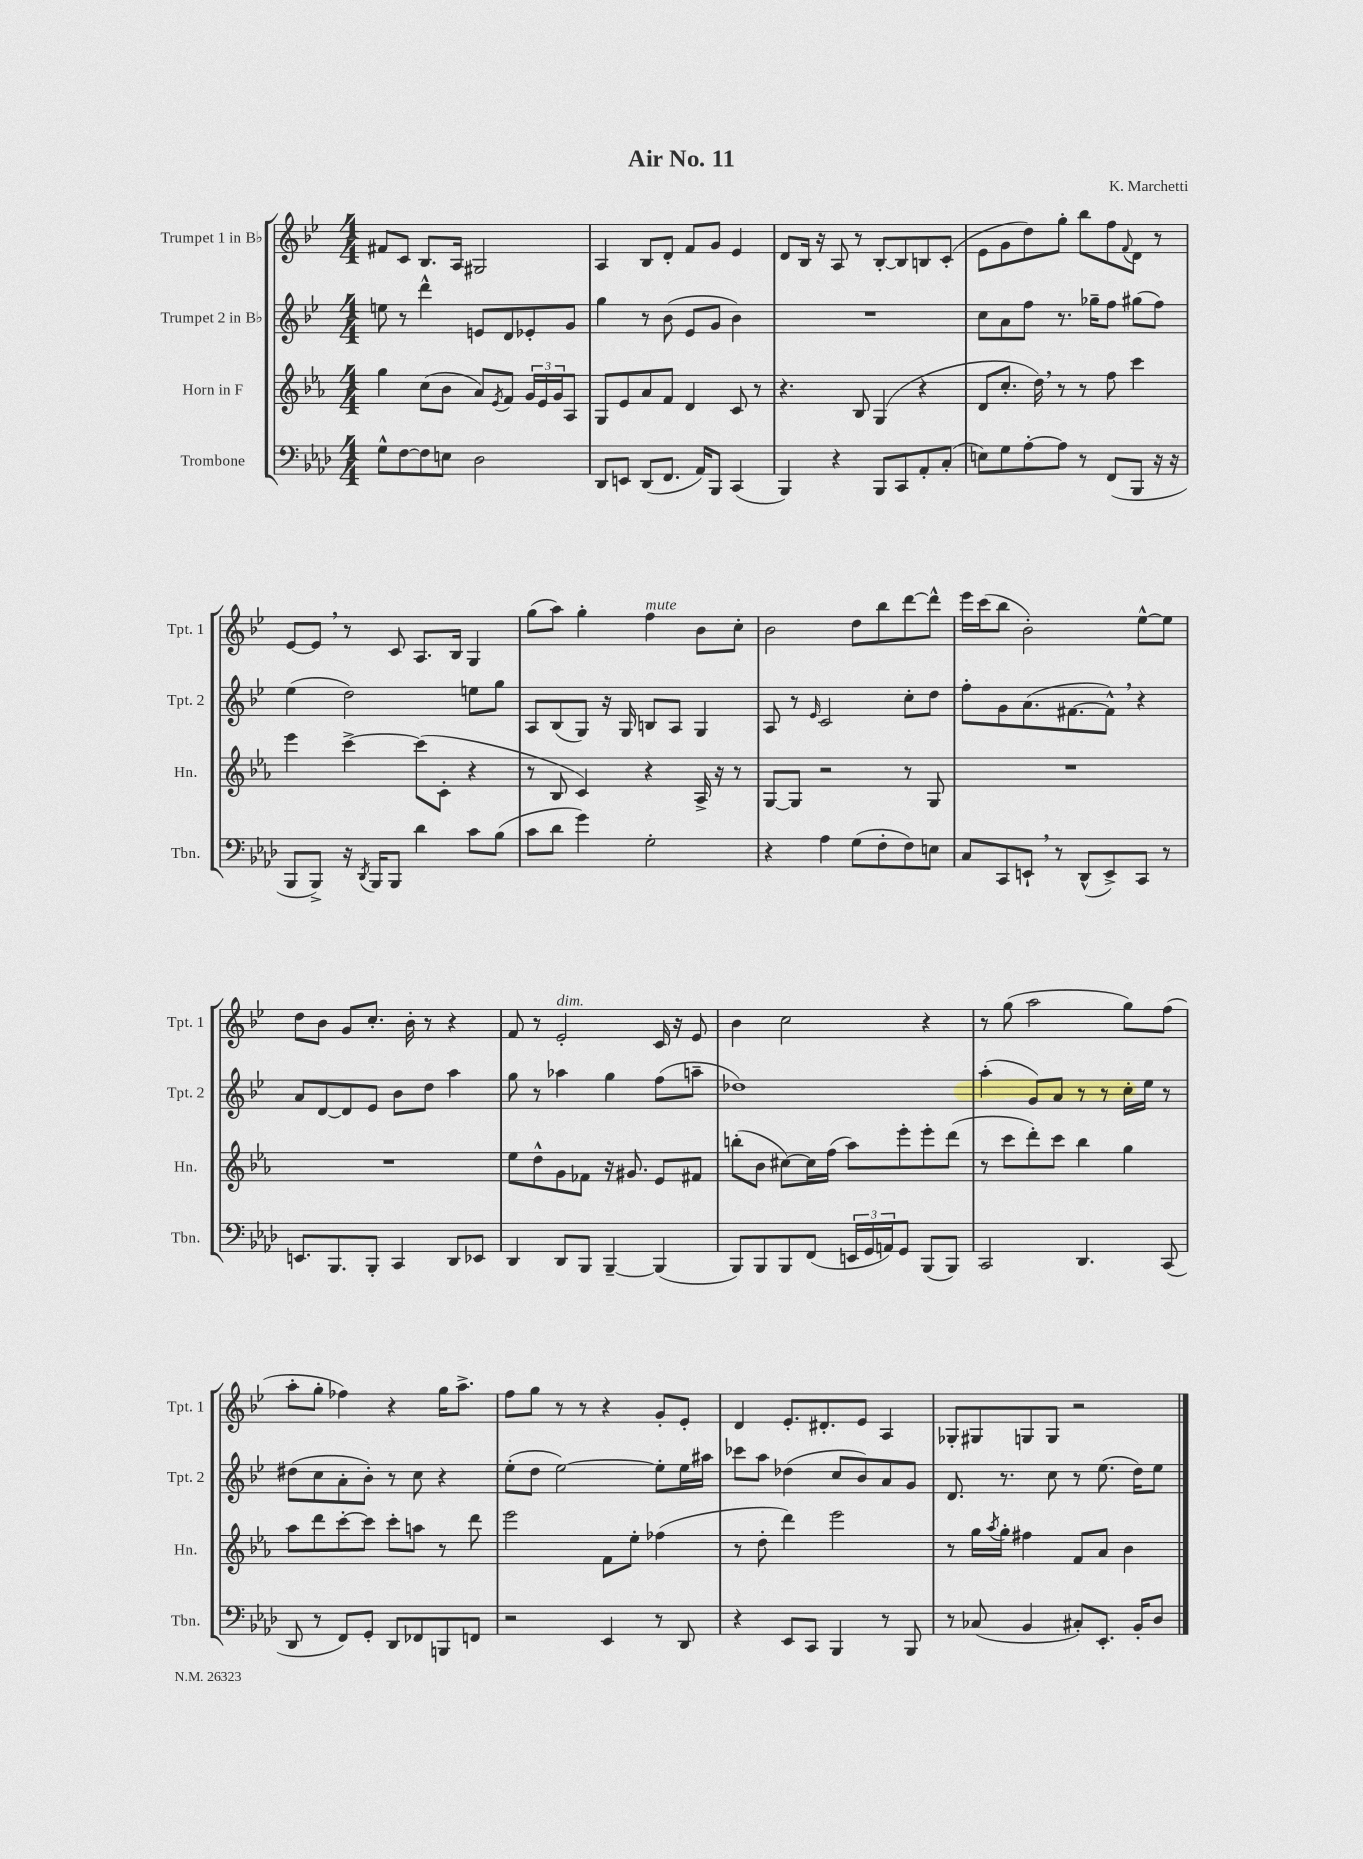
\header { title = "Air No. 11" composer = "K. Marchetti" }
<<
\new StaffGroup <<
\new Staff = "s0" \with { instrumentName = "Trumpet 1 in Bb" shortInstrumentName = "Tpt. 1" } {
    \clef treble \key bes \major \numericTimeSignature \time 4/4
    fis'8 c'8 bes8. a16 gis2 |
    a4 bes8 d'8-. f'8 g'8 ees'4 |
    d'8 bes16 r16 a8 r8 bes8~-. bes8 b8 c'8-.( |
    ees'8 g'8 d''8) g''8-. bes''8 f''8 \appoggiatura { f'8 } d'8 r8 |
    ees'8~ ees'8 \breathe r8 c'8 a8. bes16 g4 |
    g''8( a''8) g''4-. f''4^\markup { \italic "mute" } bes'8 c''8-. |
    bes'2 d''8 bes''8 d'''8~ d'''8-^ |
    ees'''16 c'''16( bes''8 bes'2-.) ees''8~-^ ees''8 |
    d''8 bes'8 g'8 c''8.-. bes'16-. r8 r4 |
    f'8 r8 ees'2-.^\markup { \italic "dim." } c'16 r16 ees'8 |
    bes'4 c''2 r4 |
    r8 g''8( a''2 g''8) f''8( |
    a''8-. g''8-. fes''4) r4 g''16 a''8.-> |
    f''8 g''8 r8 r8 r4 g'8-. ees'8-. |
    d'4 ees'8.-. dis'8.-. ees'8 a4 |
    ges8-. gis8 g8 g8 r2 \bar "|." |
}
\new Staff = "s1" \with { instrumentName = "Trumpet 2 in Bb" shortInstrumentName = "Tpt. 2" } {
    \clef treble \key bes \major \numericTimeSignature \time 4/4
    e''8 r8 d'''4-^ e'8 d'8 ees'8-. g'8 |
    g''4 r8 bes'8( ees'8 g'8 bes'4) |
    R1 |
    c''8 a'8 f''8 r8. ges''16-- f''8 gis''8( f''8) |
    ees''4( d''2) e''8 g''8 |
    a8 bes8( g8) r16 g16 b8 a8 g4 |
    a8 r8 \grace { ees'16 } c'2 c''8-. d''8 |
    f''8-. g'8 a'8.( fis'8.~ fis'8-^) \breathe r4 |
    a'8 d'8~ d'8 ees'8 bes'8 d''8 a''4 |
    g''8 r8 aes''4 g''4 f''8( a''8-- |
    des''1) |
    a''4-.( g'8) a'8 r8 r8 c''16-. ees''16 r8 |
    dis''8( c''8 a'8-. bes'8-.) r8 c''8 r4 |
    ees''8-.( d''8 ees''2~) ees''8-. ees''16 ais''16 |
    ces'''8 a''8 des''4( c''8 bes'8) a'8 g'8 |
    d'8. r8. c''8 r8 ees''8.( d''16) ees''8 \bar "|." |
}
\new Staff = "s2" \with { instrumentName = "Horn in F" shortInstrumentName = "Hn." } {
    \clef treble \key ees \major \numericTimeSignature \time 4/4
    g''4 c''8( bes'8 aes'8) \acciaccatura { ees'8 } f'8 \tuplet 3/2 { g'16 ees'16 g'16 } aes8 |
    g8 ees'8 aes'8 f'8 d'4 c'8 r8 |
    r4. bes8 g4( r4 |
    d'8 c''8.-. d''16) \breathe r8 r8 f''8 c'''4 |
    ees'''4 c'''4~-> c'''8( c'8-. r4 |
    r8 bes8 c'4) r4 aes16-> r16 r8 |
    g8~ g8 r2 r8 g8 |
    R1 |
    R1 |
    ees''8 d''8-^ g'8 fes'8 r16 gis'8. ees'8 fis'8 |
    b''8-.( bes'8 cis''8~) cis''16 f''16( aes''8) ees'''8-. ees'''8-. d'''8( |
    r8 c'''8 d'''8-.) c'''8 bes''4 g''4 |
    aes''8 d'''8 c'''8~-. c'''8 c'''8-. a''8 r8 d'''8 |
    ees'''2 f'8 ees''8-. fes''4( |
    r8 d''8-. d'''4) ees'''2 |
    r8 g''16 \acciaccatura { aes''8 } g''16-. fis''4 f'8 aes'8 bes'4 \bar "|." |
}
\new Staff = "s3" \with { instrumentName = "Trombone" shortInstrumentName = "Tbn." } {
    \clef bass \key aes \major \numericTimeSignature \time 4/4
    g8-^ f8~ f8 e8 des2 |
    des,8 e,8 des,8( f,8. aes,16) bes,,8 c,4( |
    bes,,4) r4 bes,,8 c,8 aes,8-. c8-.( |
    e8) g8 aes8~-. aes8 r8 f,8( bes,,8 r16 r16 |
    bes,,8 bes,,8->) r16 \acciaccatura { des,8 } bes,,16 bes,,8 des'4 c'8 bes8( |
    c'8 des'8 g'4) g2-. |
    r4 aes4 g8( f8-. f8) e8 |
    c8 c,8 e,8-! \breathe r8 des,8-^( e,8->) c,8 r8 |
    e,8. bes,,8. bes,,8-. c,4 des,8 ees,8 |
    des,4 des,8 bes,,8 bes,,4~-- bes,,4( |
    bes,,8) bes,,8 bes,,8 f,8( \tuplet 3/2 { e,16 g,16 a,16) } g,8 bes,,8( bes,,8) |
    c,2 des,4. c,8( |
    des,8 r8 f,8) g,8-. des,8 fes,8 b,,8 f,8 |
    r2 ees,4 r8 des,8 |
    r4 ees,8 c,8 bes,,4 r8 bes,,8 |
    r8 ces8( bes,4 cis8-.) ees,8.-. bes,16-. des8 \bar "|." |
}
>>
>>
\layout { \context { \Score \remove "Bar_number_engraver" } }
